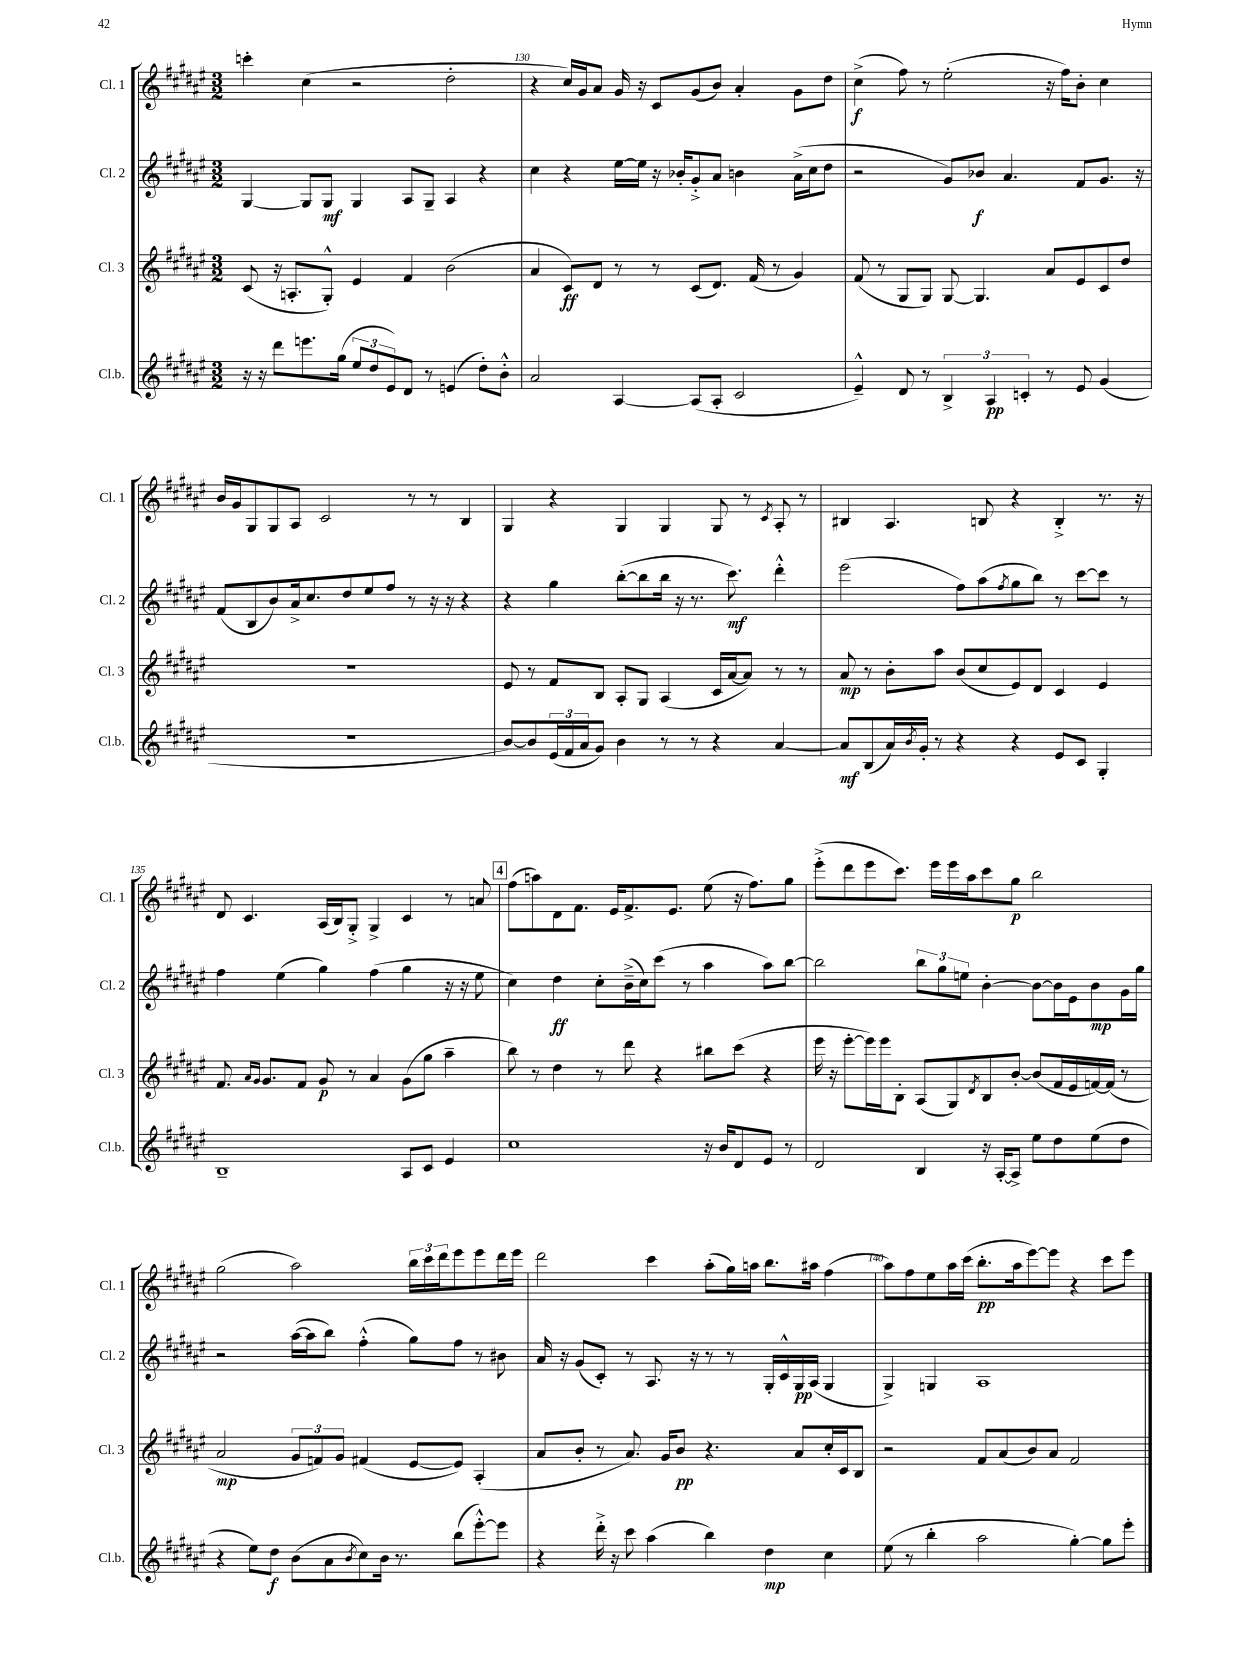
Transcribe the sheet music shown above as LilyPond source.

<<
\new StaffGroup <<
\new Staff = "s0" \with { instrumentName = "Cl. 1" shortInstrumentName = "Cl. 1" } {
    \clef treble \key fis \major \numericTimeSignature \time 3/2
    c'''4-. cis''4( r2 dis''2-. |
    r4 cis''16) gis'16 ais'8 gis'16 r16 cis'8 gis'8( b'8) ais'4-. gis'8 dis''8 |
    cis''4->\f( fis''8) r8 eis''2-.( r16 fis''16) b'8-. cis''4 |
    b'16 gis'16 gis8 gis8 ais8 cis'2 r8 r8 b4 |
    gis4 r4 gis4 gis4 gis8 r8 \acciaccatura { cis'8 } ais8-. r8 |
    bis4 ais4. b8 r4 b4-.-> r8. r16 |
    dis'8 cis'4. ais16( b16) gis8-.-> gis4-> cis'4 r8 a'8 |
    \mark \markup { \box "4" } fis''8( a''8) dis'8 fis'8. eis'16 fis'8.-> eis'8. eis''8( r16 fis''8.) gis''8 |
    eis'''8-.->( dis'''8 eis'''8 cis'''8.) eis'''16 eis'''16 ais''16 cis'''8 gis''8\p b''2 |
    gis''2( ais''2) \tuplet 3/2 { b''16 cis'''16 dis'''16 } eis'''8 eis'''8 dis'''16 eis'''16 |
    dis'''2 cis'''4 ais''8-.( gis''16) a''16 b''8. ais''16 fis''4( |
    ais''8) fis''8 eis''8 ais''16 cis'''16( b''8.-.\pp ais''16 eis'''8~) eis'''8 r4 cis'''8 eis'''8 \bar "|." |
}
\new Staff = "s1" \with { instrumentName = "Cl. 2" shortInstrumentName = "Cl. 2" } {
    \clef treble \key fis \major \numericTimeSignature \time 3/2
    gis4~ gis8 gis8\mf gis4 ais8 gis8-- ais4 r4 |
    cis''4 r4 eis''16~ eis''16 r16 bes'16-. gis'8-.-> ais'8 b'4 ais'16->( cis''16 dis''8 |
    r2 gis'8) bes'8\f ais'4. fis'8 gis'8. r16 |
    fis'8( b8 b'8) ais'16-> cis''8. dis''8 eis''8 fis''8 r8 r16 r16 r4 |
    r4 gis''4 b''8~-.( b''8 b''16 r16 r8. cis'''8.\mf) dis'''4-.-^ |
    eis'''2( fis''8) ais''8( \acciaccatura { fis''8 } gis''8 b''8) r8 cis'''8~ cis'''8 r8 |
    fis''4 eis''4( gis''4) fis''4( gis''4 r16 r16 eis''8 |
    \mark \markup { \box "4" } cis''4) dis''4\ff cis''8-. b'16--->( cis''16) cis'''8( r8 ais''4 ais''8) b''8~ |
    b''2 \tuplet 3/2 { b''8 gis''8 e''8 } b'4~-. b'8~ b'16 eis'16 b'8\mp gis'16 gis''16 |
    r2 ais''16~( ais''16 b''8) fis''4-.-^( gis''8) fis''8 r8 bis'8 |
    ais'16 r16 gis'8( cis'8-.) r8 ais8. r16 r8 r8 gis16-. cis'16-^ gis16\pp ais16( gis4 |
    gis4->) g4 ais1 \bar "|." |
}
\new Staff = "s2" \with { instrumentName = "Cl. 3" shortInstrumentName = "Cl. 3" } {
    \clef treble \key fis \major \numericTimeSignature \time 3/2
    cis'8( r16 a8.-. gis8-.-^) eis'4 fis'4 b'2( |
    ais'4 cis'8\ff) dis'8 r8 r8 cis'8( dis'8.) fis'16( r8 gis'4) |
    fis'8( r8 gis8 gis8) gis8~ gis4. ais'8 eis'8 cis'8 dis''8 |
    R1. |
    eis'8 r8 fis'8 b8 ais8-. gis8 ais4( cis'16 ais'16~ ais'8) r8 r8 |
    ais'8\mp r8 b'8-. ais''8 b'8( cis''8 eis'8) dis'8 cis'4 eis'4 |
    fis'8. \grace { ais'16 gis'16 } gis'8. fis'8 gis'8\p r8 ais'4 gis'8( gis''8 ais''4-- |
    \mark \markup { \box "4" } b''8) r8 dis''4 r8 dis'''8 r4 bis''8 cis'''8( r4 |
    eis'''16 r16 eis'''8~-. eis'''16) eis'''16 b8-. ais8( gis8) \acciaccatura { dis'8 } b8 b'8~-. b'8( fis'16 eis'16 f'16~) f'16( r8 |
    ais'2\mp \tuplet 3/2 { gis'8 f'8) gis'8 } fis'4( eis'8~ eis'8) ais4-.( |
    ais'8 b'8-. r8 ais'8.) gis'16 b'8\pp r4. ais'8 cis''16-. cis'16 b8 |
    r2 fis'8 ais'8( b'8) ais'8 fis'2 \bar "|." |
}
\new Staff = "s3" \with { instrumentName = "Cl.b." shortInstrumentName = "Cl.b." } {
    \clef treble \key fis \major \numericTimeSignature \time 3/2
    r16 r16 dis'''8 e'''8. gis''16( \tuplet 3/2 { eis''8 dis''8 eis'8) } dis'8 r8 e'4( dis''8-.) b'8-.-^ |
    ais'2 ais4~ ais8( ais8-. cis'2 |
    eis'4---^) dis'8 r8 \tuplet 3/2 { b4-> ais4\pp c'4-. } r8 eis'8 gis'4( |
    R1. |
    b'8~) b'8 \tuplet 3/2 { eis'16( fis'16 ais'16 } gis'8) b'4 r8 r8 r4 ais'4~ |
    ais'8\mf b8( ais'16) \acciaccatura { b'8 } gis'16-. r8 r4 r4 eis'8 cis'8 gis4-. |
    b1-- ais8 cis'8 eis'4 |
    \mark \markup { \box "4" } cis''1 r16 b'16 dis'8 eis'8 r8 |
    dis'2 b4 r16 ais16~-. ais8-> eis''8 dis''8 eis''8( dis''8 |
    r4 eis''8) dis''8\f b'8( ais'8 \acciaccatura { b'8 } cis''8) b'16 r8. b''8( eis'''8~-.-^) eis'''8 |
    r4 dis'''16-.-> r16 cis'''8 ais''4( b''4) dis''4\mp cis''4 |
    eis''8( r8 b''4-. ais''2 gis''4~-.) gis''8 eis'''8-. \bar "|." |
}
>>
>>
\layout { \context { \Score currentBarNumber = #129 \override BarNumber.break-visibility = ##(#f #t #t) barNumberVisibility = #(every-nth-bar-number-visible 5) } }
